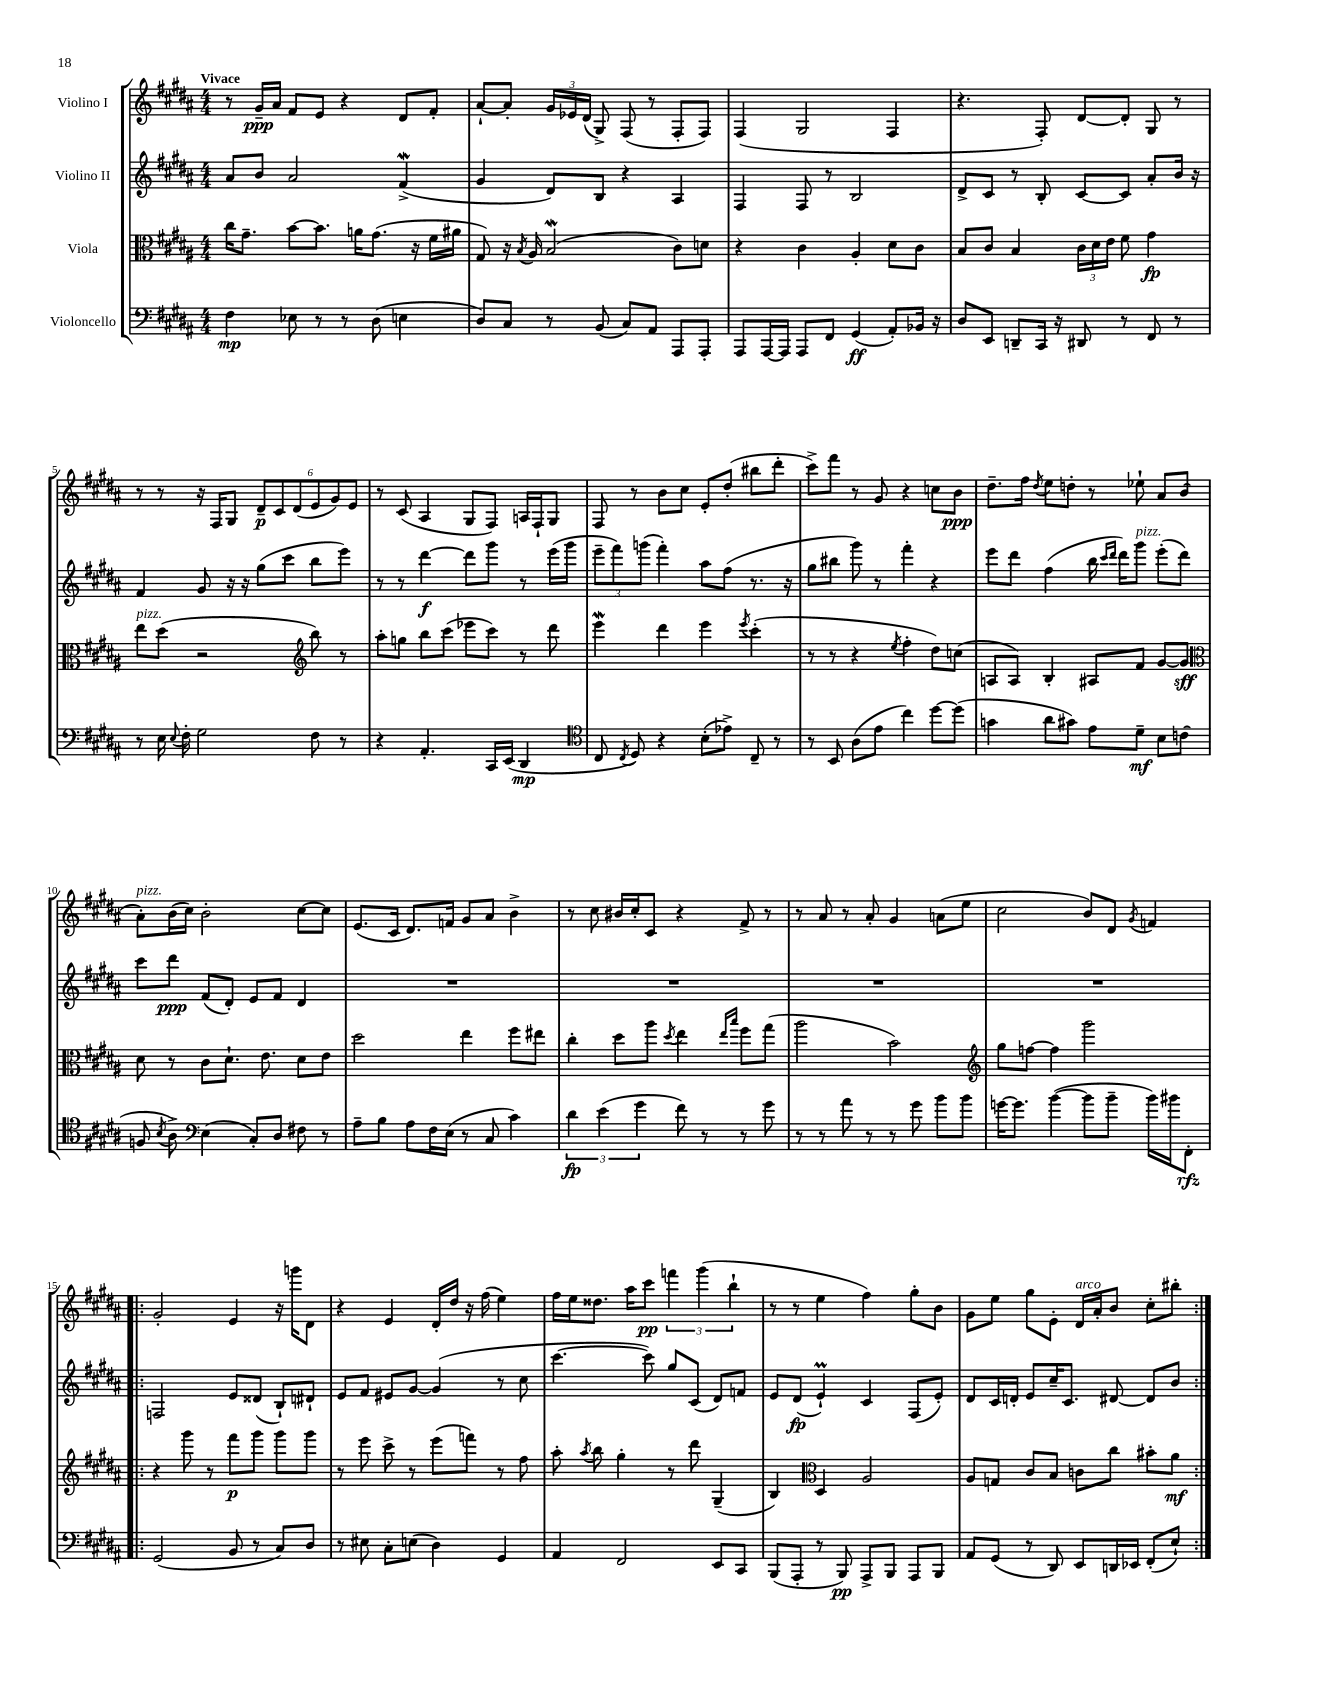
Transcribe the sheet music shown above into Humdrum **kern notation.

**kern	**kern	**kern	**kern
*staff4	*staff3	*staff2	*staff1
*clefF4	*clefC3	*clefG2	*clefG2
*k[f#c#g#d#a#]	*k[f#c#g#d#a#]	*k[f#c#g#d#a#]	*k[f#c#g#d#a#]
*M4/4	*M4/4	*M4/4	*M4/4
4F#	16cc#	8a#	8r
.	8.g#~	.	.
.	.	8b	16g#~
.	.	.	16a#
8E-	[8b	2a#	8f#
8r	8.b]	.	8e
8r	.	.	4r
.	16a	.	.
(8D#	(8.g#	.	.
4E	.	(4f#^	8d#
.	16r	.	.
.	16f#	.	8f#'
.	16a#	.	.
=	=	=	=
8D#)	8G#)	4g#	[8a#`
8C#	16r	.	8a#']
.	8qB	.	.
.	16A#	.	.
8r	(2B	8d#)	24g#
.	.	.	24e-
.	.	.	(24d#
(8BB	.	8B	8G#^)
8C#)	.	4r	(8F#
8AA#	.	.	8r
8AAA#	8c#)	4A#	8F#'
8AAA#'	8d	.	8F#)
=	=	=	=
8AAA#	4r	4F#	(4F#
[16AAA#	.	.	.
16AAA#]	.	.	.
8AAA#	4c#	8F#	2G#
8FF#	.	8r	.
(4GG#	4A#'	2B	.
8AA#')	8d#	.	4F#
16BB-	8c#	.	.
16r	.	.	.
=	=	=	=
8D#	8B	8d#^	4.r
8EE	8c#	8c#	.
8DD~	4B	8r	.
16CC#	.	8B'	8F#')
16r	.	.	.
8DD#	24c#	[8c#	[8d#
.	24d#	.	.
.	24e	.	.
8r	8f#	8c#]	8d#']
8FF#	4g#	8a#'	8G#
8r	.	16b	8r
.	.	16r	.
=	=	=	=
8r	8ee	4f#	8r
16E	(8dd#	.	8r
8qqE	.	.	.
16F#'	.	.	.
2G#	2r	8g#	16r
.	.	.	16F#
.	.	16r	8G#
.	.	16r	.
.	.	(8gg#	12d#~
.	.	.	12c#
.	.	8ccc#	.
.	.	.	(12d#
*	*clefG2	*	*
8F#	8bb)	8bb	12e
.	.	.	12g#)
8r	8r	8eee)	.
.	.	.	12e
=	=	=	=
4r	8aa#'	8r	8r
.	8gg	8r	(8c#
4.AA#'	8bb	[4ddd#	4A#
.	(8ccc#	.	.
.	8eee-	8ddd#]	8G#
16CC#	8ccc#)	8ggg#	8F#)
(16EE	.	.	.
4DD#	8r	8r	16A
.	.	.	16F#`
.	8ddd#	(16eee	8G#
.	.	16ggg#	.
=	=	=	=
*clefC4	*	*	*
8C#	4eee	12eee~	8F#
.	.	12fff#)	.
8qC#	.	.	.
8D#)	.	.	8r
.	.	(12ggg	.
4r	4ddd#	4fff#')	8b
.	.	.	8cc#
(8B'	4eee	8aa#	8e'
8e-^)	.	(8ff#	(8dd#'
.	8qeee	.	.
8C#~	(4ccc#'	8.r	8bb#
8r	.	.	8ddd#'
.	.	16r	.
=	=	=	=
8r	8r	8gg#	8ccc#^)
8BB	8r	8bb#	8fff#
(8A#	4r	8ggg#)	8r
8e	.	8r	8g#
.	8qee	.	.
4cc#)	4ff#'	4fff#'	4r
[8dd#	8dd#)	4r	8cc
(8dd#]	(8cc	.	8b
=	=	=	=
4g	8A	8eee	8.dd#~
.	8A)	8ddd#	.
.	.	.	16ff#
.	.	.	8qdd#
8a#	4B'	(4ff#	8ee
8g#)	.	.	8dd'
8e	8A#	16bb	8r
.	.	16qqccc#	.
.	.	16qqddd#	.
.	.	16ddd#)	.
8d#~	8f#	8ggg#	8ee-`
8B	[8g#	(8eee'	8a#
(8c	8g#]	8ddd#)	(8b
=	=	=	=
*	*clefC3	*	*
8F	8d#	8ccc#	8a#')
8qB	.	.	.
8A#^)	8r	8ddd#	(16b
.	.	.	16cc#)
*clefF4	*	*	*
(4E	8c#	(8f#	2b'
.	8.d#`	8d#')	.
8C#')	.	8e	.
.	8.e	.	.
8D#	.	8f#	.
8F#	8d#	4d#	[8cc#
8r	8e	.	8cc#]
=	=	=	=
8A#~	2dd#	1r	(8.e
8B	.	.	.
.	.	.	16c#
8A#	.	.	8.d#)
16F#	.	.	.
(16E	.	.	16f
8r	4ee	.	8g#
8C#	.	.	8a#
4c#)	8ff#	.	4b^
.	8ee#	.	.
=	=	=	=
6d#	4cc#'	1r	8r
.	.	.	8cc#
(6e	.	.	.
.	8dd#	.	16b#
.	.	.	16cc#'
6g#	.	.	.
.	8aa#	.	8c#
.	8qdd#	.	.
8f#)	4ee	.	4r
8r	.	.	.
.	16qqee	.	.
.	16qqbb	.	.
8r	8ff#	.	8f#^
8g#	(8gg#	.	8r
=	=	=	=
8r	2aa#	1r	8r
8r	.	.	8a#
8a#	.	.	8r
8r	.	.	8a#'
8r	2b)	.	4g#
8g#	.	.	.
8b	.	.	(8a
8b	.	.	8ee
=	=	=	=
*	*clefG2	*	*
[16g	8gg#	1r	2cc#
8.g]	.	.	.
.	[8ff	.	.
([4b	4ff]	.	.
8b]	2ggg#	.	8b)
8b~	.	.	8d#
.	.	.	8qg#
16b)	.	.	4f
16b#	.	.	.
8FF#'	.	.	.
=!|:	=!|:	=!|:	=!|:
(2GG#	4r	2F	2g#'
.	8ggg#	.	.
.	8r	.	.
8BB	8fff#	8e	4e
8r	8ggg#	(8d##	.
8C#)	8ggg#	8B`)	16r
.	.	.	16ggg
8D#	8ggg#	8d#`	8d#
=	=	=	=
8r	8r	8e	4r
8E#	8eee	8f#	.
8C#'	8ccc#^	8e#	4e
(8E	8r	[8g#	.
4D#)	(8eee	(4g#]	16d#'
.	.	.	16dd#
.	8fff)	.	16r
.	.	.	(16ff#
4GG#	8r	8r	4ee)
.	8ff#	8cc#	.
=	=	=	=
4AA#	8aa#'	[4.ccc#	16ff#
.	.	.	16ee
.	8qaa#	.	.
.	8bb	.	8.dd##
2FF#	4gg#'	.	.
.	.	.	16aa#
.	.	8ccc#])	8ccc#
.	8r	8gg#	6fff
.	8ddd#	(8c#	.
.	.	.	(6ggg#
8EE	(4G#~	8d#)	.
.	.	.	6bb`
8CC#	.	8f	.
=	=	=	=
(8BBB	4B)	8e	8r
8AAA#'	.	(8d#	8r
*	*clefC3	*	*
8r	4D#	4e`)	4ee
8BBB)	.	.	.
8AAA#^	2A#	4c#	4ff#)
8BBB	.	.	.
8AAA#	.	(8F#	8gg#'
8BBB	.	8e')	8b
=	=	=	=
8AA#	8A#	8d#	8g#
(8GG#	8G	16c#	8ee
.	.	16d'	.
8r	8c#	8e	8gg#
8DD#)	8B	16cc#~	8e'
.	.	8.c#	.
8EE	8c	.	16d#
.	.	.	16a#'
16DD	8cc#	[8d#	8b
16EE-	.	.	.
(8FF#'	8b#'	8d#]	8cc#'
8E`)	8a#	8b	8bb#'
==:|!	==:|!	==:|!	==:|!
*-	*-	*-	*-
